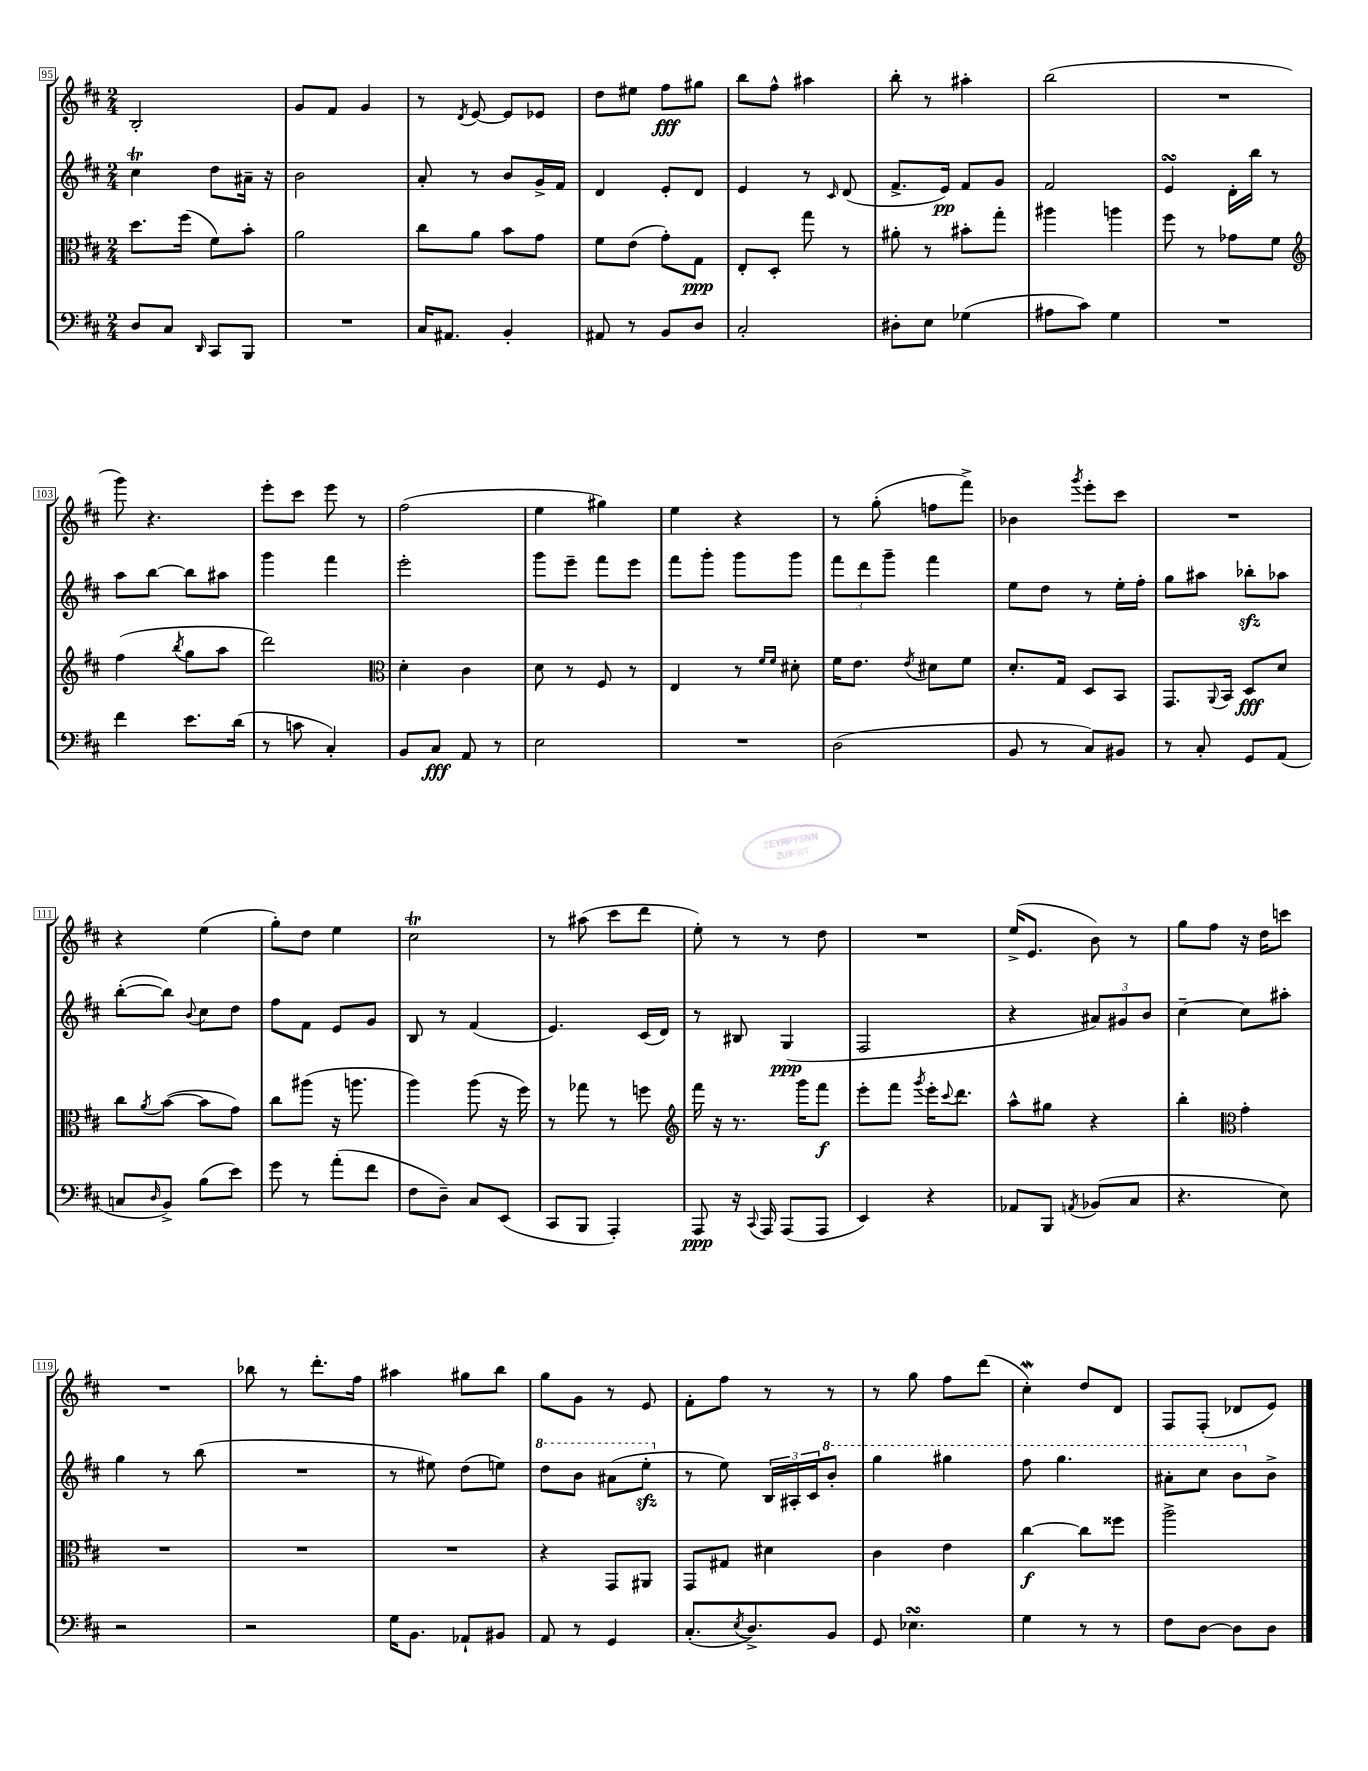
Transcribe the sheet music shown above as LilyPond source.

<<
\new StaffGroup <<
\new Staff = "s0" {
    \clef treble \key d \major \numericTimeSignature \time 2/4
    b2-. |
    g'8 fis'8 g'4 |
    r8 \acciaccatura { d'8 } e'8~ e'8 ees'8 |
    d''8 eis''8 fis''8\fff gis''8 |
    b''8 fis''8-^ ais''4 |
    b''8-. r8 ais''4-. |
    b''2( |
    R2 |
    g'''8) r4. |
    e'''8-. cis'''8 e'''8 r8 |
    fis''2( |
    e''4 gis''4) |
    e''4 r4 |
    r8 g''8-.( f''8 fis'''8->) |
    bes'4 \acciaccatura { g'''8 } e'''8-. cis'''8 |
    R2 |
    r4 e''4( |
    g''8-.) d''8 e''4 |
    cis''2\trill |
    r8 ais''8( cis'''8 d'''8 |
    e''8-.) r8 r8 d''8 |
    R2 |
    e''16->( e'8. b'8) r8 |
    g''8 fis''8 r16 d''16 c'''8 |
    R2 |
    bes''8 r8 d'''8.-. fis''16 |
    ais''4 gis''8 b''8 |
    g''8 g'8 r8 e'8 |
    fis'8-. fis''8 r8 r8 |
    r8 g''8 fis''8 d'''8( |
    cis''4-.\mordent) d''8 d'8 |
    fis8 fis8-.( des'8 e'8) \bar "|." |
}
\new Staff = "s1" {
    \clef treble \key d \major \numericTimeSignature \time 2/4
    cis''4\trill d''8 ais'16-- r16 |
    b'2 |
    a'8-. r8 b'8 g'16-> fis'16 |
    d'4 e'8-. d'8 |
    e'4 r8 \grace { cis'16 } d'8( |
    fis'8.-> e'16\pp) fis'8 g'8 |
    fis'2 |
    e'4\turn d'16-. b''16 r8 |
    a''8 b''8~ b''8 ais''8 |
    g'''4 fis'''4 |
    e'''2-. |
    g'''8 e'''8-- fis'''8 e'''8 |
    fis'''8 g'''8-. g'''8 g'''8 |
    \tuplet 3/2 { fis'''8 d'''8 g'''8-- } fis'''4 |
    e''8 d''8 r8 e''16-. fis''16-. |
    g''8 ais''8 bes''8-.\sfz aes''8 |
    b''8~-.( b''8) \appoggiatura { b'8 } cis''8 d''8 |
    fis''8 fis'8 e'8 g'8 |
    b8 r8 fis'4( |
    e'4.) cis'16( d'16) |
    r8 bis8 g4\ppp( |
    fis2 |
    r4 \tuplet 3/2 { ais'8) gis'8 b'8 } |
    cis''4~-- cis''8 ais''8-. |
    g''4 r8 b''8( |
    R2 |
    r8 eis''8) d''8( e''8) |
    \ottava #1 d'''8 b''8 ais''8( e'''8-.\sfz \ottava #0 |
    r8 e''8) \tuplet 3/2 { b16 ais16-. cis'16 } \ottava #1 b''8-. |
    g'''4 gis'''4 |
    fis'''8 g'''4. |
    ais''8-. cis'''8 b''8 \ottava #0 b'8-> \bar "|." |
}
\new Staff = "s2" {
    \clef alto \key d \major \numericTimeSignature \time 2/4
    d''8. fis''16( fis'8) b'8-. |
    a'2 |
    cis''8 a'8 b'8 g'8 |
    fis'8 e'8( g'8-.) g8\ppp |
    e8-. d8-. g''8 r8 |
    ais'8-. r8 bis'8-. g''8-. |
    ais''4 a''4 |
    fis''8 r8 ges'8 fis'8 |
    \clef treble fis''4( \acciaccatura { b''8 } g''8 a''8 |
    d'''2) |
    \clef alto d'4-. cis'4 |
    d'8 r8 fis8 r8 |
    e4 r8 \grace { fis'16 fis'16 } dis'8-. |
    fis'16 e'8. \acciaccatura { e'8 } dis'8 fis'8 |
    d'8.-. g16 d8 b,8 |
    g,8. \appoggiatura { a,8 } b,16 d8\fff d'8 |
    cis''8 \acciaccatura { a'8 } b'8~( b'8 g'8) |
    cis''8 ais''8( r16 a''8. |
    a''4) a''8( r16 fis''16) |
    r8 ges''8 r8 f''8 |
    \clef treble fis'''16 r16 r8. g'''16 fis'''8\f |
    e'''8-. fis'''8 \acciaccatura { g'''8 } e'''16-. \appoggiatura { cis'''8 } d'''8. |
    a''8-^ gis''8 r4 |
    b''4-. \clef alto g'4-. |
    R2 |
    R2 |
    R2 |
    r4 g,8 ais,8 |
    g,8 gis8 dis'4 |
    cis'4 e'4 |
    cis''4~\f cis''8 fisis''8 |
    a''2-> \bar "|." |
}
\new Staff = "s3" {
    \clef bass \key d \major \numericTimeSignature \time 2/4
    d8 cis8 \grace { d,16 } cis,8 b,,8 |
    R2 |
    cis16 ais,8. b,4-. |
    ais,8 r8 b,8 d8 |
    cis2-. |
    dis8-. e8 ges4( |
    ais8 cis'8) g4 |
    R2 |
    fis'4 e'8. d'16( |
    r8 c'8 cis4-.) |
    b,8 cis8\fff a,8 r8 |
    e2 |
    R2 |
    d2( |
    b,8 r8 cis8) bis,8 |
    r8 cis8-. g,8 a,8( |
    c8 \grace { d16 } b,8->) b8( e'8) |
    g'8 r8 a'8-.( fis'8 |
    fis8 d8--) cis8 e,8( |
    cis,8 b,,8 a,,4-.) |
    a,,8\ppp r16 \appoggiatura { cis,8 } a,,16 a,,8( a,,8 |
    e,4) r4 |
    aes,8 b,,8 \acciaccatura { a,8 } bes,8( cis8 |
    r4. e8) |
    r2 |
    r2 |
    g16 b,8. aes,8-! bis,8 |
    a,8 r8 g,4 |
    cis8.-.( \acciaccatura { e8 } d8.->) b,8 |
    g,8 ees4.\turn |
    g4 r8 r8 |
    fis8 d8~ d8 d8 \bar "|." |
}
>>
>>
\layout { \context { \Score currentBarNumber = #95 \override BarNumber.stencil = #(make-stencil-boxer 0.1 0.3 ly:text-interface::print) } }
